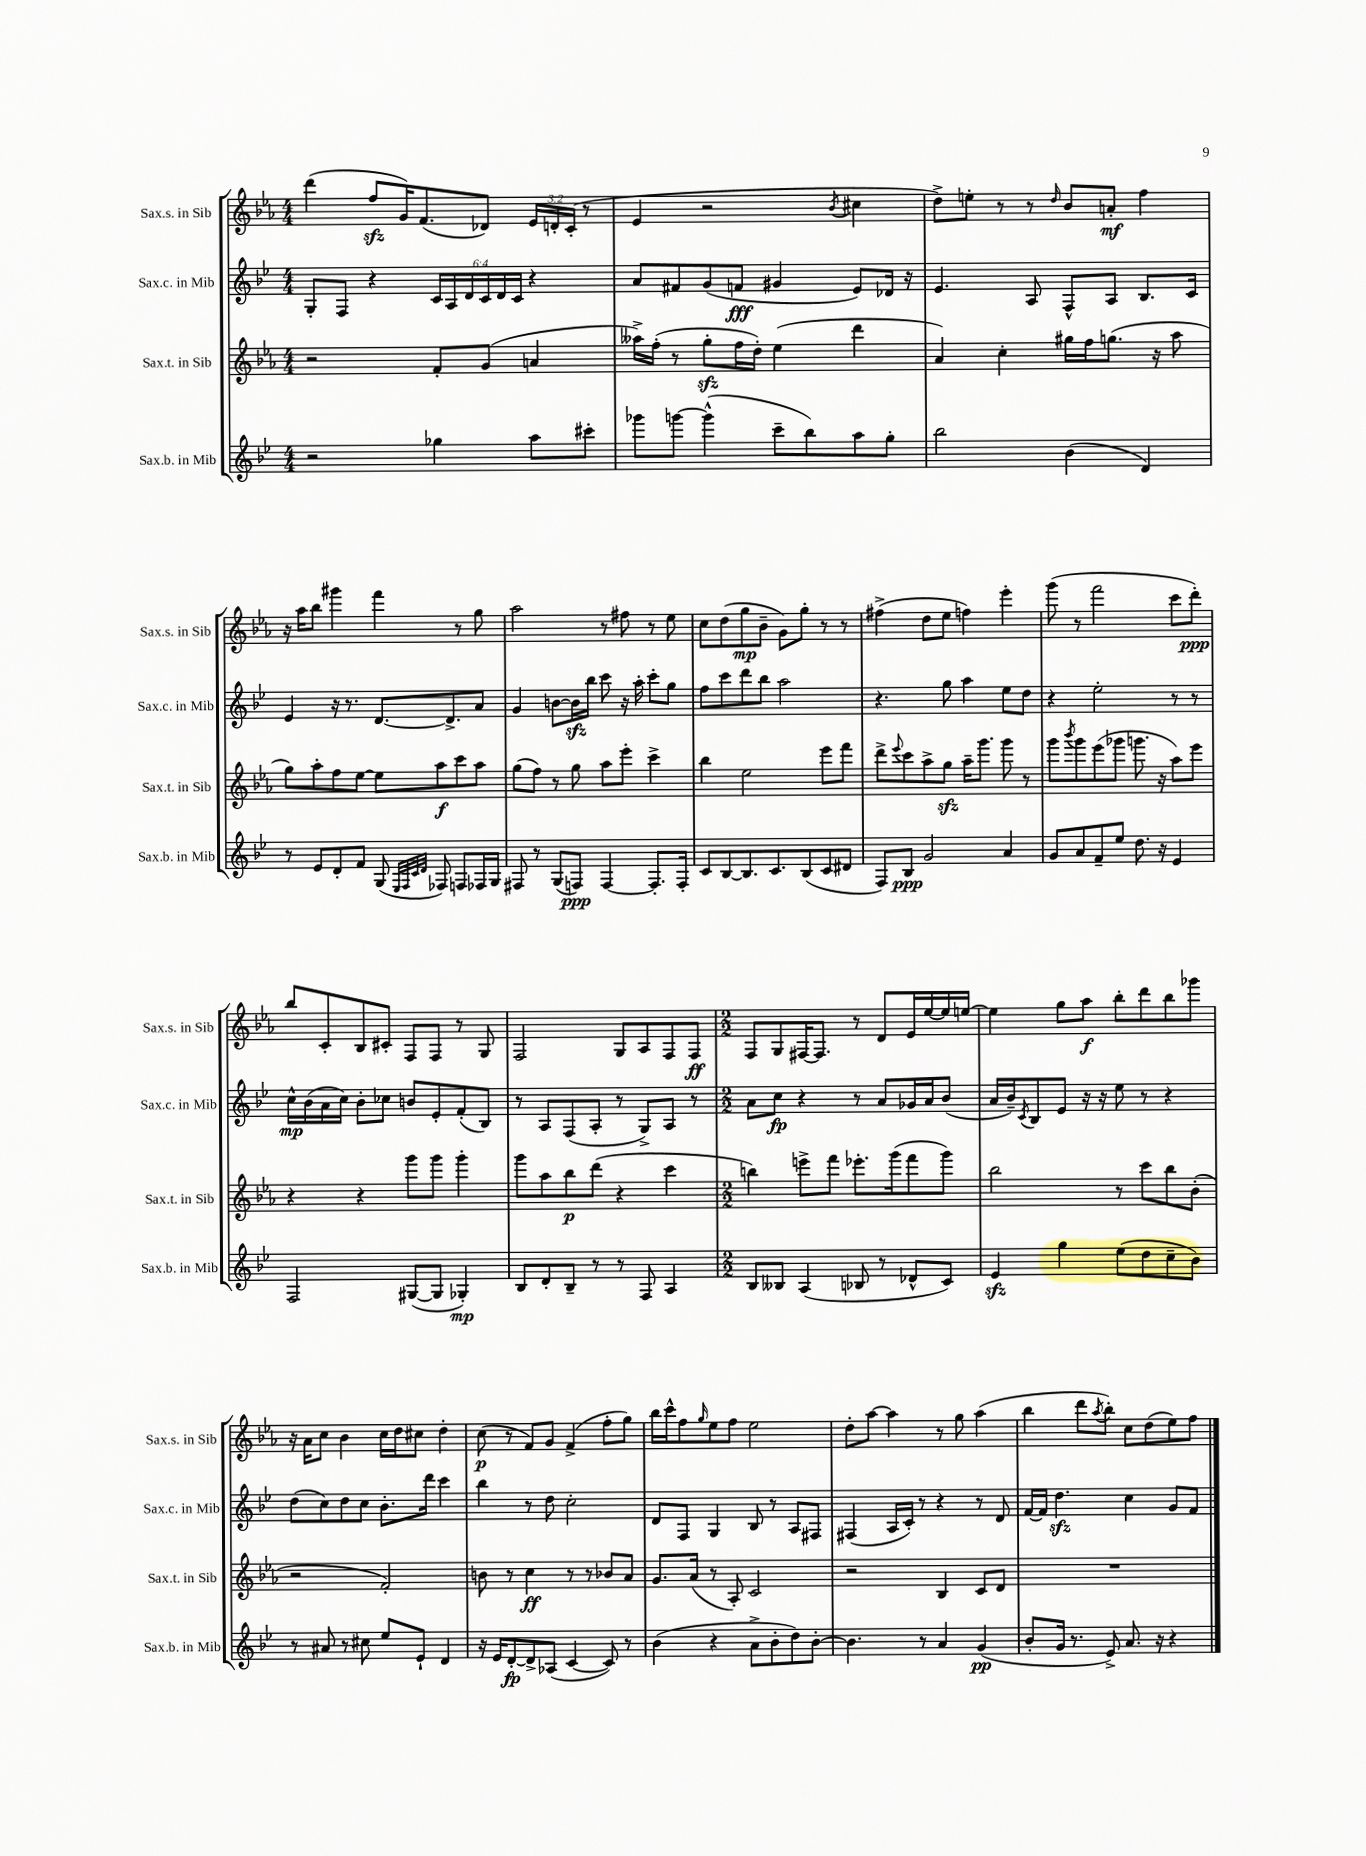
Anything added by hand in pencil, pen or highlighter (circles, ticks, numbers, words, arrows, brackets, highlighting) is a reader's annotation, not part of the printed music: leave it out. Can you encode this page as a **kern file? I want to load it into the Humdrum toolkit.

**kern	**kern	**kern	**kern
*staff4	*staff3	*staff2	*staff1
*clefG2	*clefG2	*clefG2	*clefG2
*k[b-e-]	*k[b-e-a-]	*k[b-e-]	*k[b-e-a-]
*M4/4	*M4/4	*M4/4	*M4/4
2r	2r	8G'	(4ddd
.	.	8F	.
.	.	4r	8ff
.	.	.	16g)
.	.	.	(8.f
4gg-	8f'	24c	.
.	.	24A	.
.	.	24d	.
.	(8g	24c	8d-)
.	.	24d	.
.	.	24c	.
8aa	4a	4r	24e-
.	.	.	24d'
.	.	.	(24c'
8ccc#'	.	.	8r
=	=	=	=
8ggg-	16aa--^)	8a	4e-
.	(16ff'	.	.
[8ggg	8r	8f#	.
(4ggg^^]	8gg'	(8g	2r
.	16ff	8f	.
.	16dd')	.	.
8ccc~	(4ee-	4g#	.
8bb-)	.	.	.
.	.	.	8qb-
8aa	4ddd	8e-)	4cc#
8gg'	.	16d-	.
.	.	16r	.
=	=	=	=
2bb-	4a-)	4.e-	8dd^)
.	.	.	8ee'
.	4cc'	.	8r
.	.	8A	8r
.	.	.	16qqdd
(4b-	16gg#	8F^^	8b-
.	16ff	.	.
.	(8.gg	8A	8a'
4d)	.	8.B-	4ff
.	16r	.	.
.	8aa-	.	.
.	.	16c	.
=	=	=	=
8r	8gg)	4e-	16r
.	.	.	16aa-
8e-	8aa-'	.	8bb-
8d'	8ff	16r	4ggg#
.	.	8.r	.
8f	[8ee-	.	.
(8G	8ee-]	[8.d	4fff
32qqE-	.	.	.
32qqF	.	.	.
32qqc	.	.	.
32qqd	.	.	.
8F-)	8aa-	.	.
.	.	8.d^]	.
8F	8ccc	.	8r
16F-	8aa-	8a	8gg
16G	.	.	.
=	=	=	=
8F#	(8gg	4g	2aa-
8r	8ff)	.	.
(8G	8r	[8b	.
8F)	8gg	16b]	.
.	.	16bb-	.
[4F	8aa-	8ccc	8r
.	8eee-'	16r	8ff#
.	.	16aa'	.
8.F']	4ccc^	8ccc'	8r
.	.	8gg	8ee-
16F'	.	.	.
=	=	=	=
8c	4bb-	8ff	8cc
[8B-	.	8ccc	(8dd
8.B-]	2ee-	8ddd	8gg
.	.	8bb-	8b-~
8.c	.	.	.
.	.	2aa	8g)
(8B-	.	.	8gg'
8c	8eee-	.	8r
8d#	8fff	.	8r
=	=	=	=
8F)	8ddd^	4.r	(4ff#^
.	8qqeee-	.	.
8B-	8ccc	.	.
2g	8aa-^	.	8dd
.	8gg	8gg	8ee-
.	16aa-~	4aa	4ff)
.	8.ggg	.	.
4a	8ggg	8ee-	4eee-'
.	8r	8dd	.
=	=	=	=
8g	8ggg	4r	(8ggg
.	8qbbb-	.	.
8a	8ggg	.	8r
8f~	(8eee-	2ee-'	2fff
8ee-	8ggg-	.	.
8.dd	8.ggg	.	.
16r	16r	.	.
4e-	8aa-)	8r	8ccc
.	8eee-	8r	8ddd')
=	=	=	=
2F	4r	16cc^^	8bb-
.	.	(16b-	.
.	.	16a	8c'
.	.	16cc)	.
.	4r	8b-'	8B-
.	.	8cc-	8c#'
([8G#	8ggg	8b	8F
8G#]	8ggg	8e-'	8F
4G-')	4ggg'	(8f'	8r
.	.	8B-)	8G
=	=	=	=
8B-	8ggg	8r	2F
8d'	8aa-	8A	.
8B-~	8bb-	(8F	.
8r	(8ddd	8A'	.
8r	4r	8r	8G
8F	.	8G^)	8A-
4A	4ccc	8A	8F
.	.	8r	8F
=	=	=	=
*M2/2	*M2/2	*M2/2	*M2/2
8B-	4bb)	8a	8F
8B--	.	8cc	8G
(4A	8eee^	4r	[16F#
.	.	.	8.F#]
.	8fff	.	.
8B-	8.eee-'	8r	8r
8r	.	8a	8d
.	(16ggg	.	.
8d-^^	8fff	16g-	16e-
.	.	16a	[16ee-
8c)	8ggg)	(8b-	16ee-]
.	.	.	[16ee
=	=	=	=
4e-	2bb-	16a	4ee]
.	.	16b-~)	.
.	.	8qc	.
.	.	8B-	.
4gg	.	8e-	8gg
.	.	16r	8aa-
.	.	16r	.
(8ee-	8r	8ee-	8bb-'
8dd	8ccc	8r	8ddd
8cc~	8bb-	4r	8bb-
8b-)	(8b-'	.	8ggg-
=	=	=	=
8r	2r	(8dd	16r
.	.	.	16a-
8a#	.	8cc)	8cc
8r	.	8dd	4b-
8cc#	.	8cc	.
8ee-	2f')	8.b-'	16cc
.	.	.	16dd
8e-`	.	.	8cc#
.	.	16ddd	.
4d	.	4ccc	4dd'
=	=	=	=
16r	8b	4bb-	(8cc
16e-	.	.	.
[8d'	8r	.	8r
8d^]	4cc	8r	8f)
(8A-	.	8dd	8g
[4c	8r	2cc'	(4f^
.	8r	.	.
8c])	8b-	.	8ff'
8r	8a-	.	8gg)
=	=	=	=
(4b-	8.g	8d	16bb-
.	.	.	16ccc^^
.	.	8F	8ff
.	(16a-	.	.
.	.	.	16qqgg
4r	8r	4G	8ee-
.	8A-')	.	8ff
8a^	2c	8B-	2ee-
8b-'	.	8r	.
8dd)	.	8A	.
[8b-'	.	8F#	.
=	=	=	=
4.b-]	2r	(4F#	8dd'
.	.	.	[8aa-
.	.	16A	4aa-]
.	.	16c')	.
8r	.	8r	.
4a	4B-	4r	8r
.	.	.	8gg
(4g	8c	8r	(4aa-
.	8d	8d	.
=	=	=	=
8b-'	1r	[16f	4bb-
.	.	16f]	.
16g	.	4.dd	.
8.r	.	.	.
.	.	.	8ddd
.	.	.	8qaa-
8e-^)	.	.	8bb-')
8.a	.	4cc	8cc
.	.	.	(8dd
16r	.	.	.
4r	.	8g	8ee-)
.	.	8f	8ff
==	==	==	==
*-	*-	*-	*-
